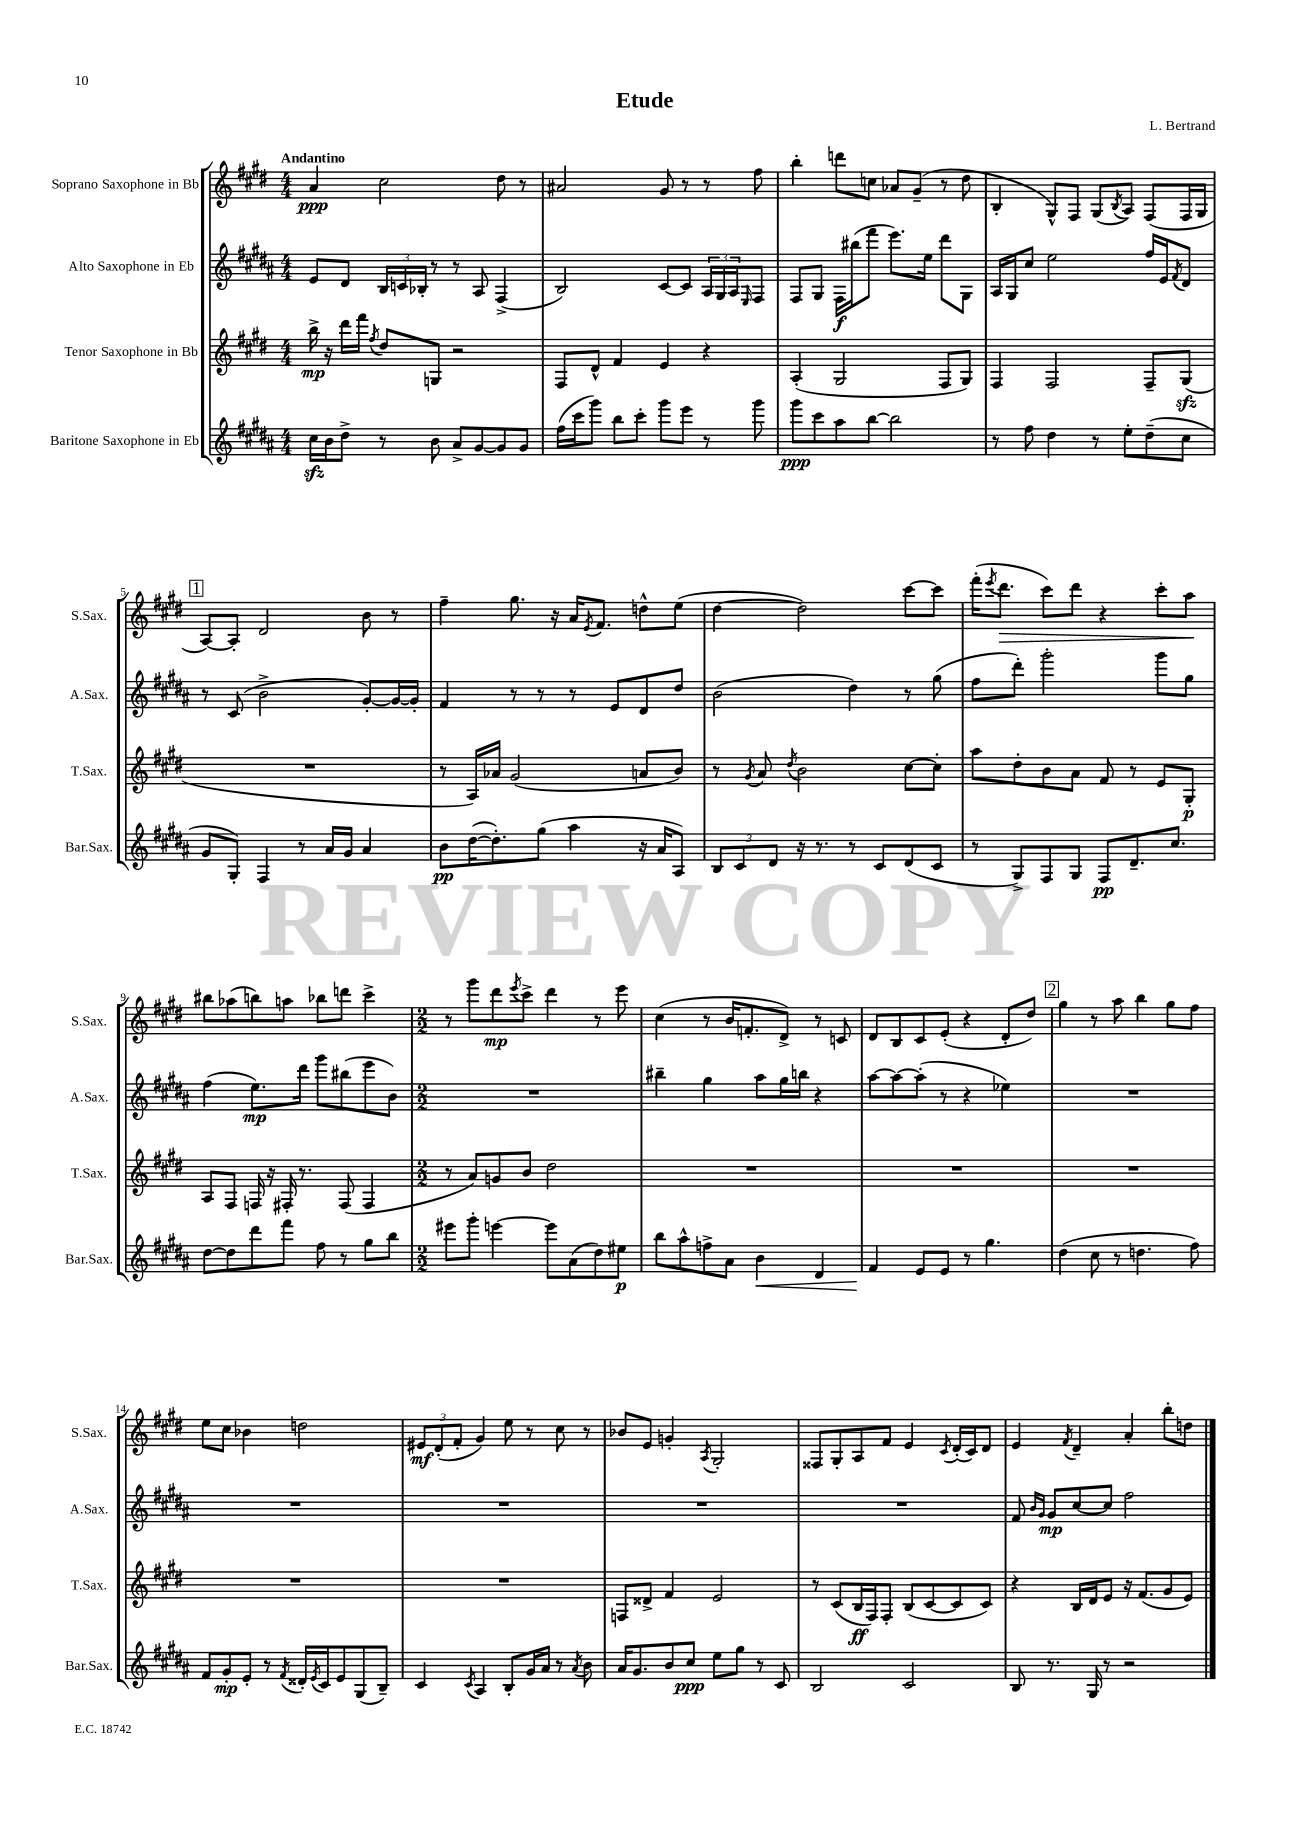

**kern	**kern	**kern	**kern
*staff4	*staff3	*staff2	*staff1
*clefG2	*clefG2	*clefG2	*clefG2
*k[f#c#g#d#a#]	*k[f#c#g#d#]	*k[f#c#g#d#a#]	*k[f#c#g#d#]
*M4/4	*M4/4	*M4/4	*M4/4
16cc#	16bb^	8e	4a
16b	16r	.	.
8dd#^	16ddd#	8d#	.
.	16fff#	.	.
.	8qff#	.	.
8r	8dd#	24B	2cc#
.	.	24c	.
.	.	24B-'	.
8b	8G	8r	.
8a#^	2r	8r	.
[8g#	.	8A#	.
8g#]	.	(4F#^	8dd#
8g#	.	.	8r
=	=	=	=
(16ff#	8F#	2B)	2a#
16ccc#	.	.	.
8ggg#)	8d#^^	.	.
8bb	4f#	.	.
8ccc#'	.	.	.
8ggg#	4e	[8c#	8g#
8eee	.	8c#]	8r
8r	4r	24A#	8r
.	.	24G#	.
.	.	24A#	.
.	.	16qqE	.
8ggg#	.	8F#	8ff#
=	=	=	=
8ggg#	(4A'	8F#	4bb'
8ccc#	.	8G#	.
8aa#	2G#	16F#	8ddd
.	.	(16bb#	.
[8bb	.	8fff#	8cc
2bb]	.	8.eee)	8a-
.	.	.	(8g#~
.	.	16ee	.
.	8F#	8ddd#	8r
.	8G#)	8G#	8dd#
=	=	=	=
8r	4F#	16A#	4B'
.	.	16G#	.
8ff#	.	8cc#	.
4dd#	2F#	2ee	8G#^^)
.	.	.	8F#
8r	.	.	(8G#
.	.	.	8qB
8ee'	.	.	8A)
(8dd#~	8F#~	16ff#	(8F#
.	.	16e	.
.	.	8qf#	.
8cc#	(8G#	8d#	16F#
.	.	.	16G#
=	=	=	=
8g#	1r	8r	[8A)
8G#')	.	(8c#	8A']
4F#	.	2b^	2d#
8r	.	.	.
16a#	.	.	.
16g#	.	.	.
4a#	.	[8g#')	8b
.	.	16g#_	8r
.	.	16g#']	.
=	=	=	=
8b	8r	4f#	4ff#~
([16dd#	16A)	.	.
8.dd#'])	16a-	.	.
.	(2g#	8r	8.gg#
(8gg#	.	8r	.
.	.	.	16r
4aa#	.	8r	16a
.	.	.	8qe
.	.	.	8.f#
.	.	8e	.
16r	8a	8d#	8dd^^
16a#	.	.	.
8A#)	8b)	8dd#	(8ee
=	=	=	=
12B	8r	(2b	[4dd#
12c#	.	.	.
.	8qg#	.	.
.	8a	.	.
12d#	.	.	.
.	8qdd#	.	.
16r	2b	.	2dd#])
8.r	.	.	.
8r	.	4dd#)	.
8c#	.	.	.
(8d#	[8cc#	8r	[8ccc#
8c#	8cc#']	(8gg#	8ccc#]
=	=	=	=
8r	8aa	8ff#	(16fff#'
.	.	.	8qeee
.	.	.	8.ddd#
8G#^)	8dd#'	8ddd#')	.
8F#	8b	2ggg#'	8ccc#)
8G#	8a	.	8ddd#
8F#	8f#	.	4r
8.d#~	8r	.	.
.	8e	8ggg#	8ccc#'
8.cc#	.	.	.
.	8G#'	8gg#	8aa
=	=	=	=
[8dd#	8A	(4ff#	8bb#
8dd#]	8F#	.	(8aa-
8ddd#	16F	8.ee)	8bb)
.	16r	.	.
8fff#	16F#'	.	8aa
.	8.r	16ddd#	.
8ff#	.	8ggg#	8bb-
8r	(8F#	(8bb#	8ddd
8gg#	4F#	8eee	4ccc#^
8bb	.	8b)	.
=	=	=	=
*M2/2	*M2/2	*M2/2	*M2/2
8eee#	8r	1r	8r
8ggg#'	8a)	.	8ggg#
[4eee	8g	.	8ddd#
.	.	.	8qeee
.	8b	.	8ccc#^
8eee]	2dd#	.	4ddd#
(8a#	.	.	.
8dd#)	.	.	8r
8ee#	.	.	8eee
=	=	=	=
8bb	1r	4bb#~	(4cc#
8aa#^^	.	.	.
8ff^	.	4gg#	8r
8a#	.	.	16b
.	.	.	8.f'
4b	.	8aa#	.
.	.	16gg#	8d#^)
.	.	16bb	.
4d#	.	4r	8r
.	.	.	8c
=	=	=	=
4f#	1r	[8aa#	8d#
.	.	8aa#_	8B
8e	.	(8aa#']	8c#
8e	.	8r	(8e'
8r	.	4r	4r
4.gg#	.	.	.
.	.	4ee-)	8d#'
.	.	.	8dd#)
=	=	=	=
(4dd#	1r	1r	4gg#
8cc#	.	.	8r
8r	.	.	8aa
4.dd	.	.	4bb
.	.	.	8gg#
8ff#)	.	.	8ff#
=	=	=	=
8f#	1r	1r	8ee
8g#'	.	.	8cc#
8e'	.	.	4b-
8r	.	.	.
8qf#	.	.	.
16d##'	.	.	2dd
8qe	.	.	.
16c#	.	.	.
8e	.	.	.
(8G#	.	.	.
8B~)	.	.	.
=	=	=	=
4c#	1r	1r	12e#
.	.	.	(12d#'
.	.	.	12f#'
8qc#	.	.	.
4A#	.	.	4g#)
8B'	.	.	8ee
16g#	.	.	8r
16a#	.	.	.
8r	.	.	8cc#
8qa#	.	.	.
8b	.	.	8r
=	=	=	=
16a#	8F	1r	8b-
8.g#	.	.	.
.	8d##^	.	8e
8b	4f#	.	4g'
8cc#	.	.	.
.	.	.	8qA
8ee	2e	.	2G#'
8gg#	.	.	.
8r	.	.	.
8c#	.	.	.
=	=	=	=
2B	8r	1r	8F##
.	(8c#	.	8G#'
.	16B	.	8A
.	16F#)	.	.
.	8F#'	.	8f#
2c#	(8B	.	4e
.	[8c#	.	.
.	.	.	8qc#
.	8c#]	.	(16d#'
.	.	.	16c#)
.	8c#)	.	8d#
=	=	=	=
8B	4r	8f#	4e
.	.	16qqb	.
.	.	16qqg#	.
8.r	.	8g#	.
.	.	.	8qf#
.	16B	[8cc#	4d#~
16G#	16d#	.	.
8r	8e	8cc#]	.
2r	16r	2ff#	4a'
.	(8.f#	.	.
.	8g#	.	8bb'
.	8e)	.	8dd
==	==	==	==
*-	*-	*-	*-
